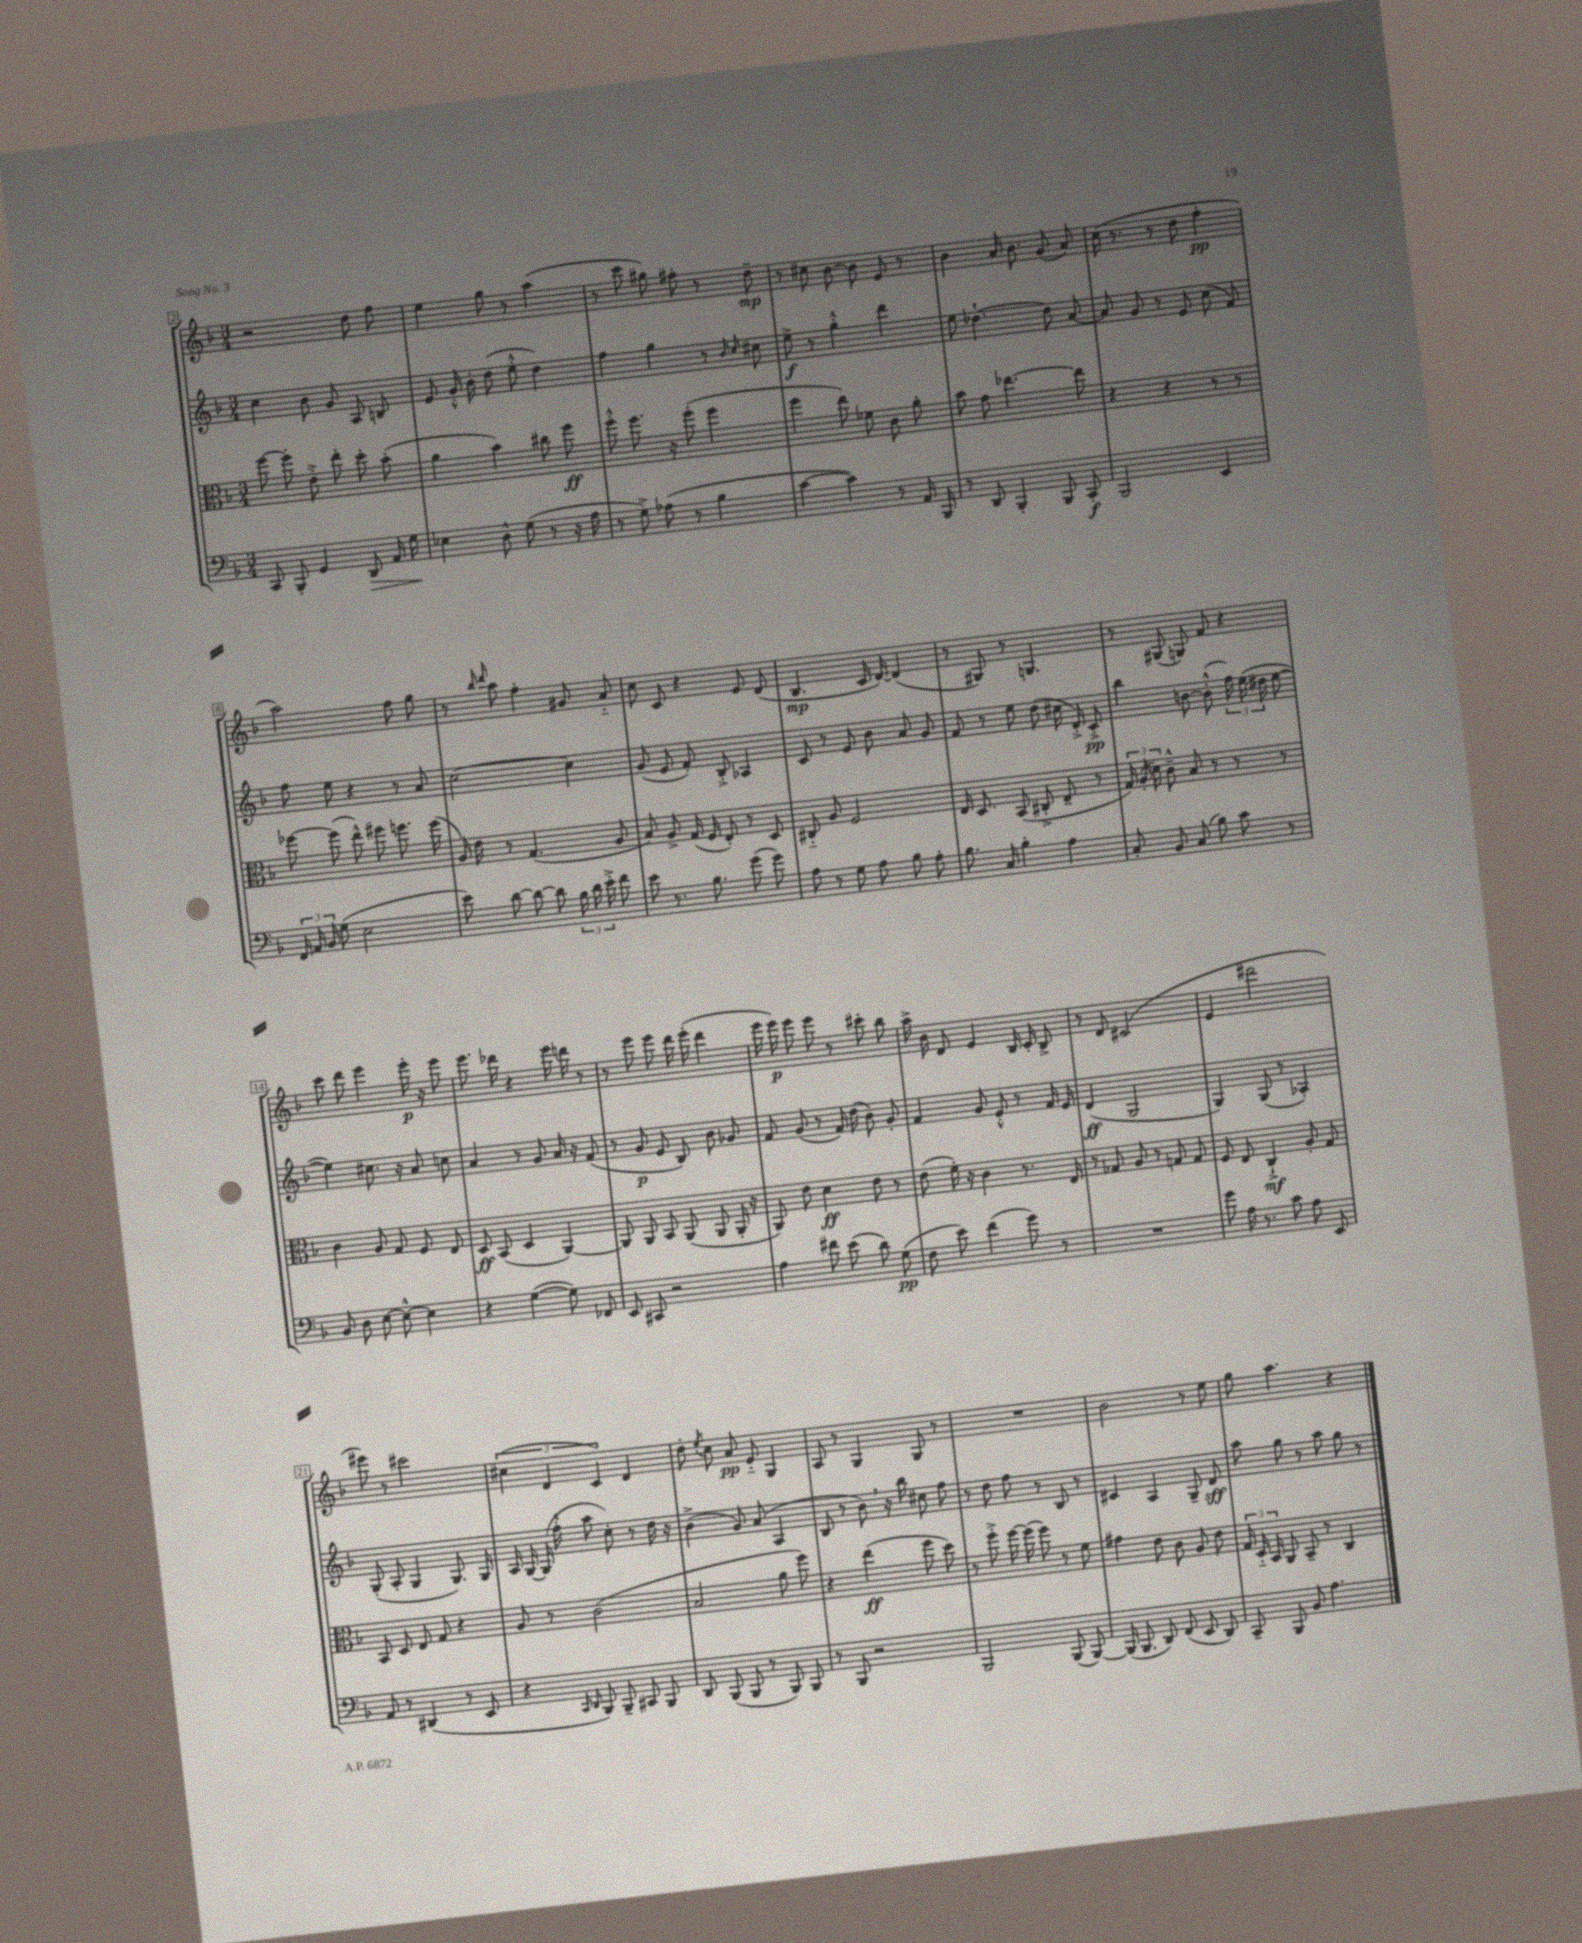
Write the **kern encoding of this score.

**kern	**kern	**kern	**kern
*staff4	*staff3	*staff2	*staff1
*clefF4	*clefC3	*clefG2	*clefG2
*k[b-]	*k[b-]	*k[b-]	*k[b-]
*M3/4	*M3/4	*M3/4	*M3/4
8CC	[8ff	4cc	2r
8BBB-'	8ff']	.	.
4GG	8e'^	8b-	.
.	8ee'	8g	.
8DD	8dd'	8A	8dd
16AA	(8b-'	8B	8ff
16G	.	.	.
=	=	=	=
4E-	4a	8e	4ee
.	.	16g'^^	.
.	.	16b-'	.
8D^^	4b-)	(8dd	8gg
(8G	.	8ee'^^	8r
8r	8cc#	4dd)	(4aa
16r	8ff	.	.
16A	.	.	.
=	=	=	=
8r	8ff'^^	4ff	8r
8G^)	8.ff	.	8ccc
(8A-	.	4gg	8gg#)
.	16r	.	.
8r	(8ff'	.	8ff#'
4B-	4ff	8r	8r
.	.	16qqb-	.
.	.	16qqcc	.
.	.	8cc#	8dd~
=	=	=	=
[4c	4ff	8ee^	8r
.	.	8r	8cc#
4c])	8ee)	4gg'^^	[8b-
.	8f-	.	8b-]
8r	8c	4ddd	8e
16AA	8a'	.	8r
16BBB-	.	.	.
=	=	=	=
8r	8b-	8ee	4b-
8DD	8g	[4.dd-`	.
4BBB-'	[4.ee-	.	16a
.	.	.	8.b-
8BBB-	.	8dd-]	(8g
8CC'	8ee-]	[8a	8a)
=	=	=	=
2BBB-	4r	8a]	(16cc
.	.	.	8.r
.	.	8g	.
.	4r	8r	8r
.	.	8e	8dd
4EE	8r	(8cc	4ff'
.	8r	8f)	.
=	=	=	=
24FF	[8ff-	8ff	2aa)
24AA	.	.	.
24BB-	.	.	.
(8G	(8ff-]	8ee	.
2E	8ee^^)	4r	.
.	8ff#	.	.
.	8.ff	8r	8ff
.	.	8a	8gg
.	(16ff	.	.
=	=	=	=
8e)	16A)	[2cc	8r
.	16e	.	.
.	.	.	16qqbb-
.	.	.	16qqddd
[8d	8r	.	8aa
8d_	(4.G	.	4ff'
8d]	.	.	.
24B-	.	4cc]	8g#
24d	.	.	.
24e'^	.	.	.
8f	8A	.	8a'~
=	=	=	=
8e	8B-)	(8g	8cc
8.r	8A^	8e	8c
.	(16G	8f')	4r
8.B-	16F	.	.
.	8E')	8B-'^	.
(8g	8r	4A-	8e
8g)	8D	.	(8d
=	=	=	=
8A	8C#'~	8c	4.B-
8r	8A	8r	.
8G	2F	8e	.
8A	.	8b-	16c
.	.	.	[16d)
8B-	.	8a	(4d]
8A'	.	8g	.
=	=	=	=
8.B-	16E	8f	8r
.	8.D	.	.
.	.	8r	8G#)
16C	.	.	.
4B-'	(8BB-	8ee	8r
.	8C#'^	(8dd	4.G
4A	8E~	16cc#	.
.	.	16d'^)	.
.	8r	8c'^	.
=	=	=	=
8C'	24G)	4bb-	8r
.	(24A'	.	.
.	24d)	.	.
8BB-	8c~^^	.	(8G#
(8C	8B-	[8b	8G)
8B-)	8r	(8b'^^]	8f
8c	8r	24ff)	4r
.	.	(24ee	.
.	.	24dd#	.
8r	8r	[8ee	.
=	=	=	=
8BB-	4c	4ee])	8ccc
8D	.	.	8ddd
[8E	8A	8.cc#	4eee
8E^^_	8G	.	.
.	.	16r	.
4E]	8F	8a	16eee'
.	.	.	16r
.	8E	8cc	8eee
=	=	=	=
4r	8D	4a	8.eee
.	(8BB-	.	.
.	.	.	16ddd-
([4G	4D	8r	4r
.	.	8g	.
8G])	[4AA)	16a	16eee
.	.	16r	16ddd
8FF-	.	(8f	8r
=	=	=	=
8EE	8AA]	8r	8r
8CC#	8AA	8g	8eee
2r	8BB-	8e	8eee
.	(8AA	8B-)	16ddd
.	.	.	(16eee'
.	8AA	8b-	4ddd
.	16AA'	8g-	.
.	16r	.	.
=	=	=	=
4A	8AA)	8f	16eee
.	.	.	16eee)
.	8e	(8g	8eee
8f#	4d	8r	8eee
(8e	.	16f)	8r
.	.	(16dd	.
8d)	8e	8b-)	8ccc#'
(8G	8r	8g'	8bb-
=	=	=	=
8F	(8e	4f	16aa^
.	.	.	16b-
8e)	16f')	.	8d
.	16r	.	.
(4f	4c	8g	4e
.	.	8e'^^	.
8g)	8.r	8r	16B-
.	.	.	16c'
8r	.	16f	8B-^
.	16E	16e	.
=	=	=	=
2.r	8r	(4d	8r
.	8G-	.	8d
.	8A	2G	(2c#
.	8r	.	.
.	8G	.	.
.	8G	.	.
=	=	=	=
8g	8F	4G)	4e
16A	8E	.	.
8.r	.	.	.
.	4C`^	(8G	2ddd#
8c	.	8r	.
8A	8A'	4A-')	.
8EE	8G	.	.
=	=	=	=
8AA	8BB-	(8G'	8eee#)
8r	8D	8A'	8r
(4DD#	8E	4G	2ccc#
.	8G	.	.
8r	4r	8.G)	.
8EE	.	.	.
.	.	16G	.
=	=	=	=
4r	8A	16A	(6cc#
.	.	[16G	.
.	8r	(16G]	.
.	.	.	6d
.	.	16ff'^^	.
16qqCC	.	.	.
16qqDD	.	.	.
8BBB-)	(2c	8aa	.
.	.	.	6c)
8BBB-~	.	8cc')	.
8CC#	.	8r	4d
8BBB-	.	16dd	.
.	.	16r	.
=	=	=	=
8DD	2B-	(4b-^	8dd'
.	.	.	8qee
(8BBB-	.	.	8cc
8BBB-	.	8g)	8a
8r	.	(8a	8e'~
8BBB-)	8a	4A	4G
8BBB-	8ff)	.	.
=	=	=	=
8r	4r	8B-	8A
8BBB-	.	8r	8r
2r	(4ee	8b-)	4G
.	.	16r	.
.	.	16bb-	.
.	8ff	8cc#	8G
.	8dd)	8ff	8r
=	=	=	=
2BBB-	8r	8r	2.r
.	8ff'^	8dd	.
.	[16ff	8ff	.
.	(16ff]	.	.
.	8ff)	8r	.
(8BBB-	8r	8B-	.
[8BBB-)	8f	8r	.
=	=	=	=
(16BBB-]	4g#	4c#	2b-
8.BBB-	.	.	.
8DD)	8e	4A	.
(8FF	8c	.	.
8EE	8A	8G~	8r
8DD)	8e	8d	8ee
=	=	=	=
8CC~	24G	8aa	8gg
.	24D'~	.	.
.	24BB-	.	.
8BBB-	8AA	8gg	4.aa
8BB-	8BB-~	8r	.
4.A	8r	8aa	.
.	4C	8gg	4r
.	.	8r	.
==	==	==	==
*-	*-	*-	*-
